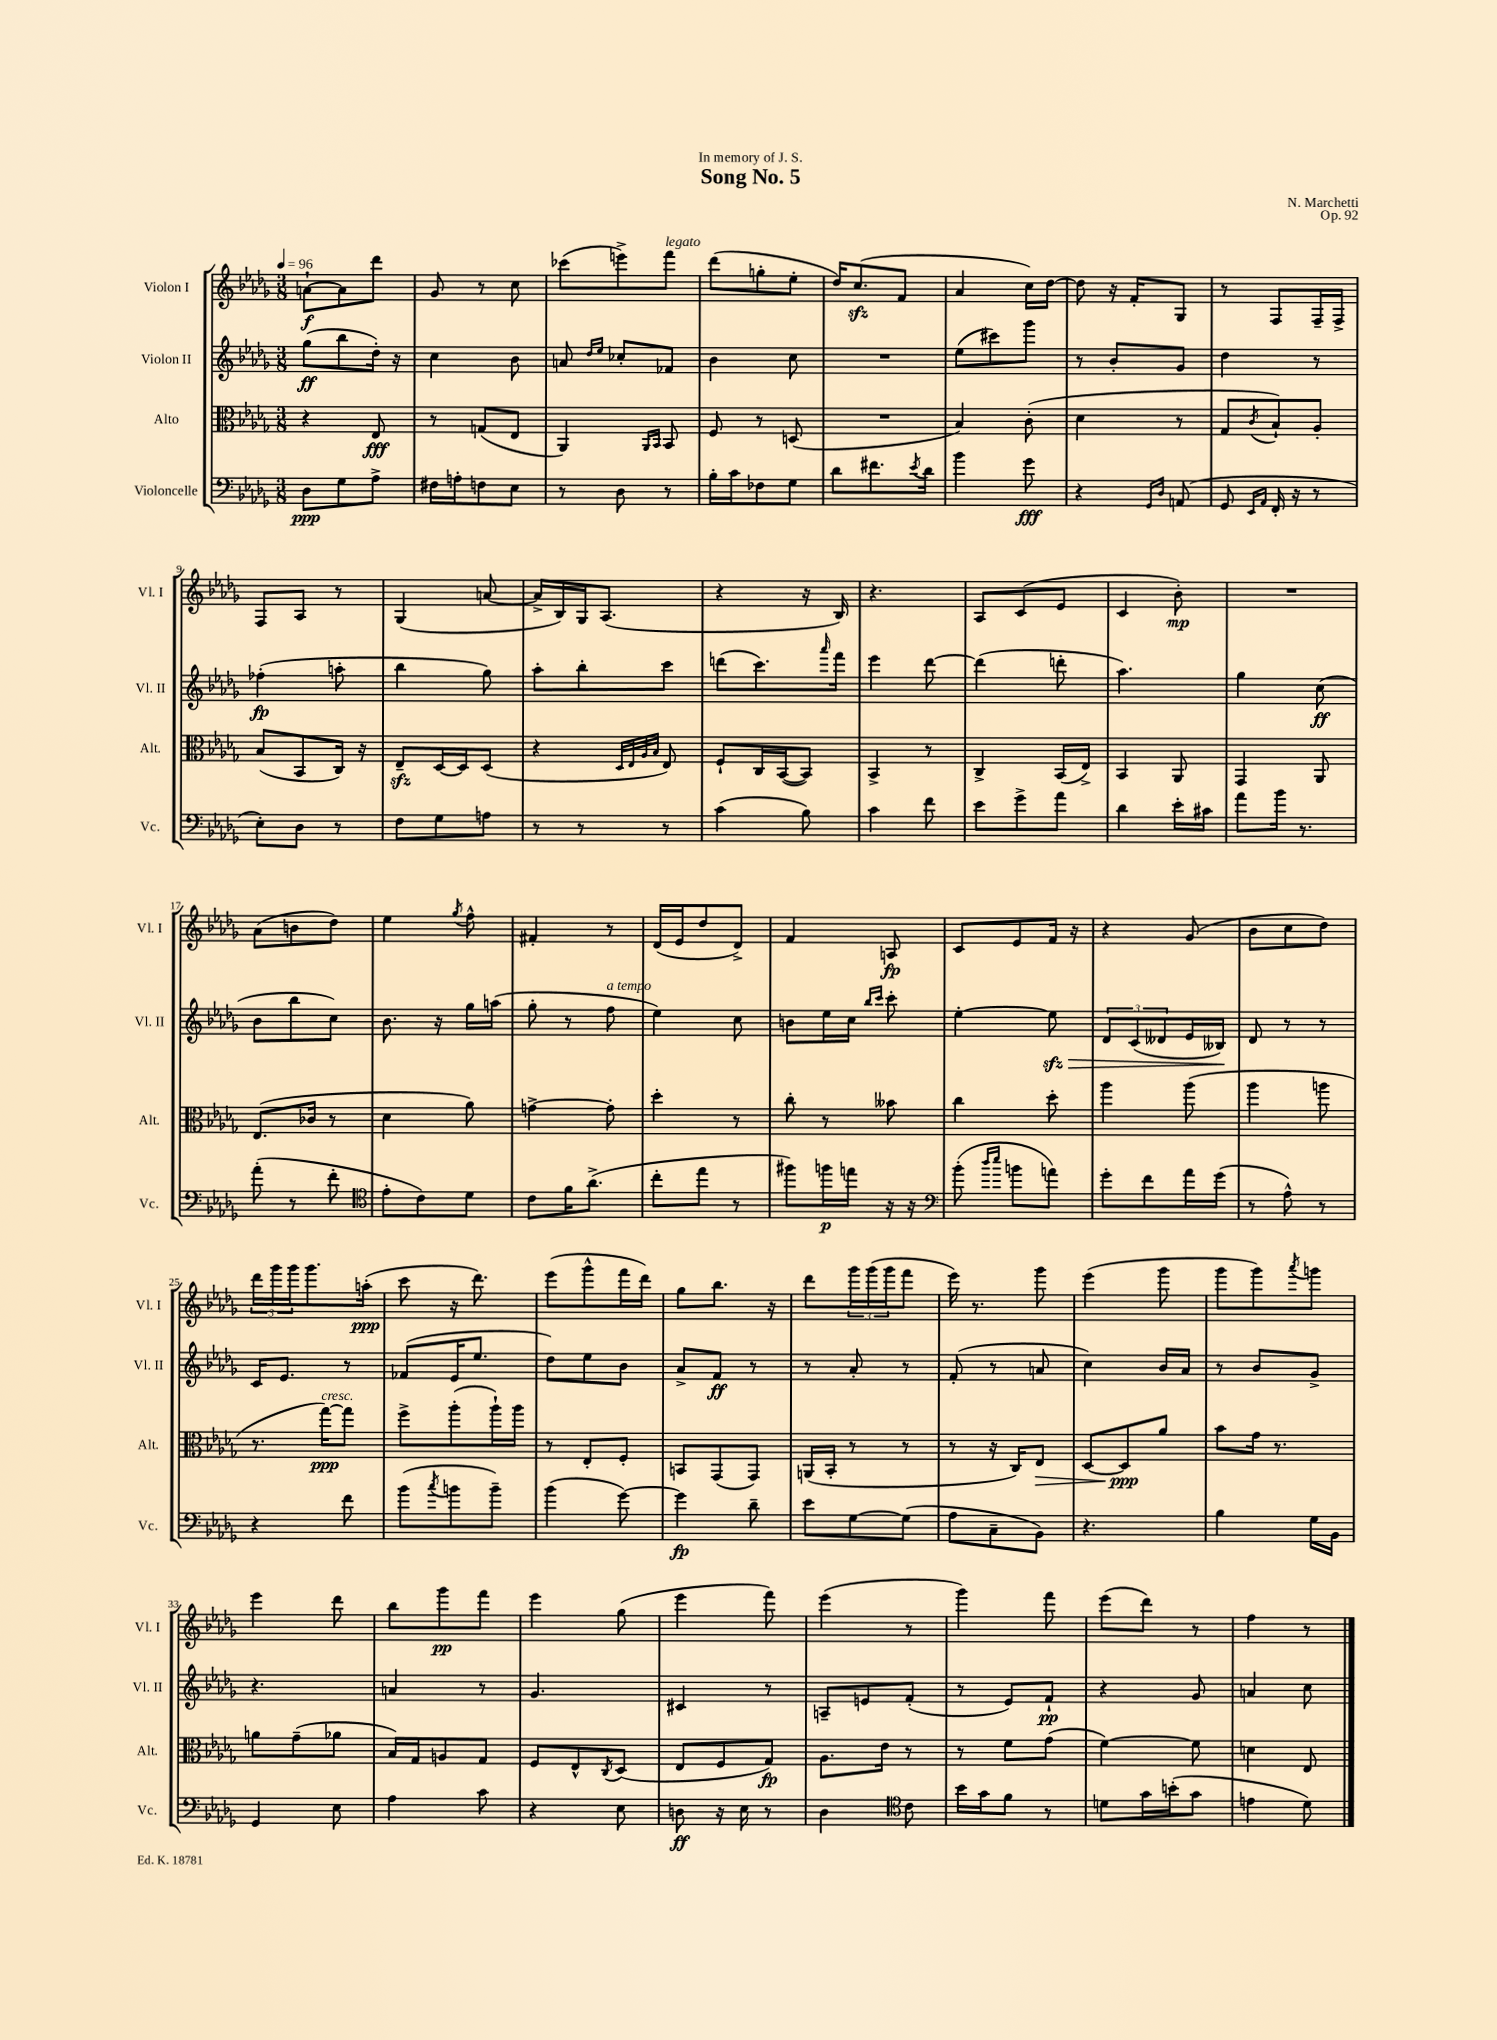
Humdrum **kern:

**kern	**kern	**kern	**kern
*staff4	*staff3	*staff2	*staff1
*clefF4	*clefC3	*clefG2	*clefG2
*k[b-e-a-d-g-]	*k[b-e-a-d-g-]	*k[b-e-a-d-g-]	*k[b-e-a-d-g-]
*M3/8	*M3/8	*M3/8	*M3/8
*MM96	*MM96	*MM96	*MM96
8D-	4r	(8gg-	[8a`
8G-	.	8bb-	8a]
8A-^	8E-	16dd-')	8ddd-
.	.	16r	.
=	=	=	=
16F#	8r	4cc	8g-
16A'	.	.	.
8F	(8G	.	8r
8E-	8E-	8b-	8cc
=	=	=	=
8r	4AA-)	8a	(8ccc-
.	.	16qqdd-	.
.	.	16qqee-	.
8D-	.	8cc-'	8eee^)
.	16qqAA-	.	.
.	16qqBB-	.	.
8r	8BB-	8f-	8fff
=	=	=	=
16B-'	8F	4b-	(8ddd-
16c	.	.	.
8F-	8r	.	8gg'
8G-	(8D	8cc	8ee-'
=	=	=	=
8d-	4.r	4.r	16dd-)
.	.	.	(8.cc
8.f#	.	.	.
.	.	.	8f
8qe-	.	.	.
16d-	.	.	.
=	=	=	=
4b-	4B-)	(8ee-	4a-
.	.	8ccc#)	.
8g-	(8c'	8ggg-	16cc)
.	.	.	[16dd-
=	=	=	=
4r	4d-	8r	8dd-]
.	.	8b-'	16r
.	.	.	16f'
16qqGG-	.	.	.
16qqD-	.	.	.
(8AA	8r	8g-	8G-
=	=	=	=
8GG-	8G-	4dd-	8r
16qqEE-	.	.	.
16qqAA-	8qc	.	.
16FF'	8B-`)	.	8F
16r	.	.	.
8r	8A-'	8r	16F~
.	.	.	16F^
=	=	=	=
8E-')	(8B-	(4ff-'	8F
8D-	8BB-	.	8A-
8r	16C)	8aa'	8r
.	16r	.	.
=	=	=	=
8F	8E-~	4bb-	(4G-
8G-	[16D-	.	.
.	16D-]	.	.
8A	(8D-	8gg-)	[8a
=	=	=	=
8r	4r	8aa-'	16a^]
.	.	.	16B-)
8r	.	8bb-'	16G-
.	.	.	(8.A-
.	32qqD-	.	.
.	32qqE-	.	.
.	32qqA-	.	.
.	32qqB-	.	.
8r	8E-)	8ccc	.
=	=	=	=
(4c	8F`	(8ddd	4r
.	16C	8.ccc)	.
.	([16BB-	.	.
8B-)	8BB-])	.	16r
.	.	16qqaaa-	.
.	.	16fff	16B-)
=	=	=	=
4c	4BB-^	4eee-	4.r
8f	8r	[8ddd-	.
=	=	=	=
8e-	4C^	(4ddd-]	8A-
8g-^	.	.	(8c
8a-	(16BB-	8ddd'	8e-
.	16E-^)	.	.
=	=	=	=
4d-	4BB-	4.aa-)	4c
16e-'	8AA-	.	8b-')
16c#	.	.	.
=	=	=	=
8a-	4GG-	4gg-	4.r
16b-	.	.	.
8.r	.	.	.
.	8AA-	(8cc	.
=	=	=	=
(8a-'	(8.E-	8b-	(8a-
8r	.	8bb-	8b
.	16c-	.	.
8f'	8r	8cc)	8dd-)
=	=	=	=
*clefC4	*	*	*
8e-'	4d-	8.b-	4ee-
8c)	.	.	.
.	.	16r	.
.	.	.	8qgg-
8d-	8a-)	16gg-	8ff^^
.	.	(16aa	.
=	=	=	=
8c	[4g^	8gg-'	4f#'
16f	.	8r	.
(8.a-^	.	.	.
.	8g']	8ff	8r
=	=	=	=
8cc'	4dd-'	4ee-)	(16d-
.	.	.	16e-
8ee-	.	.	8dd-
8r	8r	8cc	8d-^)
=	=	=	=
8ff#)	8cc'	8b	4f
16ff	8r	16ee-	.
16ee	.	16cc	.
.	.	16qqbb-	.
.	.	16qqccc	.
16r	8b--	8ccc'	8A
16r	.	.	.
=	=	=	=
*clefF4	*	*	*
(8b-'	4cc	[4ee-'	8c
16qqdd-	.	.	.
16qqee-	.	.	.
8b	.	.	8e-
8a)	8dd-'	8ee-]	16f
.	.	.	16r
=	=	=	=
8g-'	4aa-	12d-	4r
.	.	(12c	.
8f	.	.	.
.	.	12d--	.
16a-	(8aa-	16e-	(8g-
(16g-	.	16B--)	.
=	=	=	=
8r	4aa-	8d-	8b-
8A-^^)	.	8r	8cc
8r	8aa	8r	8dd-)
=	=	=	=
4r	8.r	16c	24ddd-
.	.	.	24ggg-
.	.	8.e-	.
.	.	.	24ggg-
.	.	.	8.ggg-
.	[16gg-)	.	.
8f	8gg-]	8r	.
.	.	.	(16aa'
=	=	=	=
(8b-	8ff^	(8f-	8ccc
8qcc	.	.	.
8b	(8aa-'	16e-	16r
.	.	8.ee-	8.ddd-)
8b~)	16aa-`)	.	.
.	16aa-	.	.
=	=	=	=
(4b-	8r	8dd-)	(8eee-
.	8E-'	8ee-	8ggg-^^
[8g-)	8F'	8b-	16fff
.	.	.	16ddd-)
=	=	=	=
4g-]	8BB	8a-^	8gg-
.	(8GG-	8f	8.bb-
8d-~	8GG-)	8r	.
.	.	.	16r
=	=	=	=
8e-	(16AA	8r	8ddd-
.	16BB-'	.	.
[8G-	8r	8a-'	24ggg-
.	.	.	(24ggg-
.	.	.	24ggg-
(8G-]	8r	8r	8fff
=	=	=	=
8A-	8r	(8f'	16eee-)
.	.	.	8.r
8C~	16r	8r	.
.	16C)	.	.
8BB-)	8E-	8a	8ggg-
=	=	=	=
4.r	[8D-	4cc)	(4eee-
.	8D-]	.	.
.	8a-	16b-	8ggg-
.	.	16a-	.
=	=	=	=
4B-	8b-	8r	8ggg-
.	16g-	8b-	8ggg-)
.	8.r	.	.
.	.	.	8qaaa-
16G-	.	8g-^	8ggg
16BB-	.	.	.
=	=	=	=
4GG-	8a	4.r	4eee-
.	(8g-~	.	.
8E-	8a-	.	8ddd-
=	=	=	=
4A-	16B-)	4a	8bb-
.	16G-	.	.
.	8A	.	8ggg-
8c	8G-	8r	8fff
=	=	=	=
4r	8F	4.g-	4eee-
.	8E-^^	.	.
.	8qC	.	.
8E-	(8D-	.	(8gg-
=	=	=	=
8D	8E-	4c#	4eee-
16r	8F	.	.
16E-	.	.	.
8r	8G-)	8r	8fff)
=	=	=	=
4D-	8.A-	8A~	(4eee-
.	.	8e	.
.	16e-	.	.
*clefC4	*	*	*
8c	8r	(8f'	8r
=	=	=	=
16b-	8r	8r	4ggg-)
16g-	.	.	.
8f	8f	8e-)	.
8r	(8g-	8f`	8fff
=	=	=	=
8d	[4f)	4r	(8eee-
16g-	.	.	8ddd-)
(16b'	.	.	.
8g-	8f]	8g-	8r
=	=	=	=
4e	4d	4a	4ff
8d-)	8E-	8cc	8r
==	==	==	==
*-	*-	*-	*-
